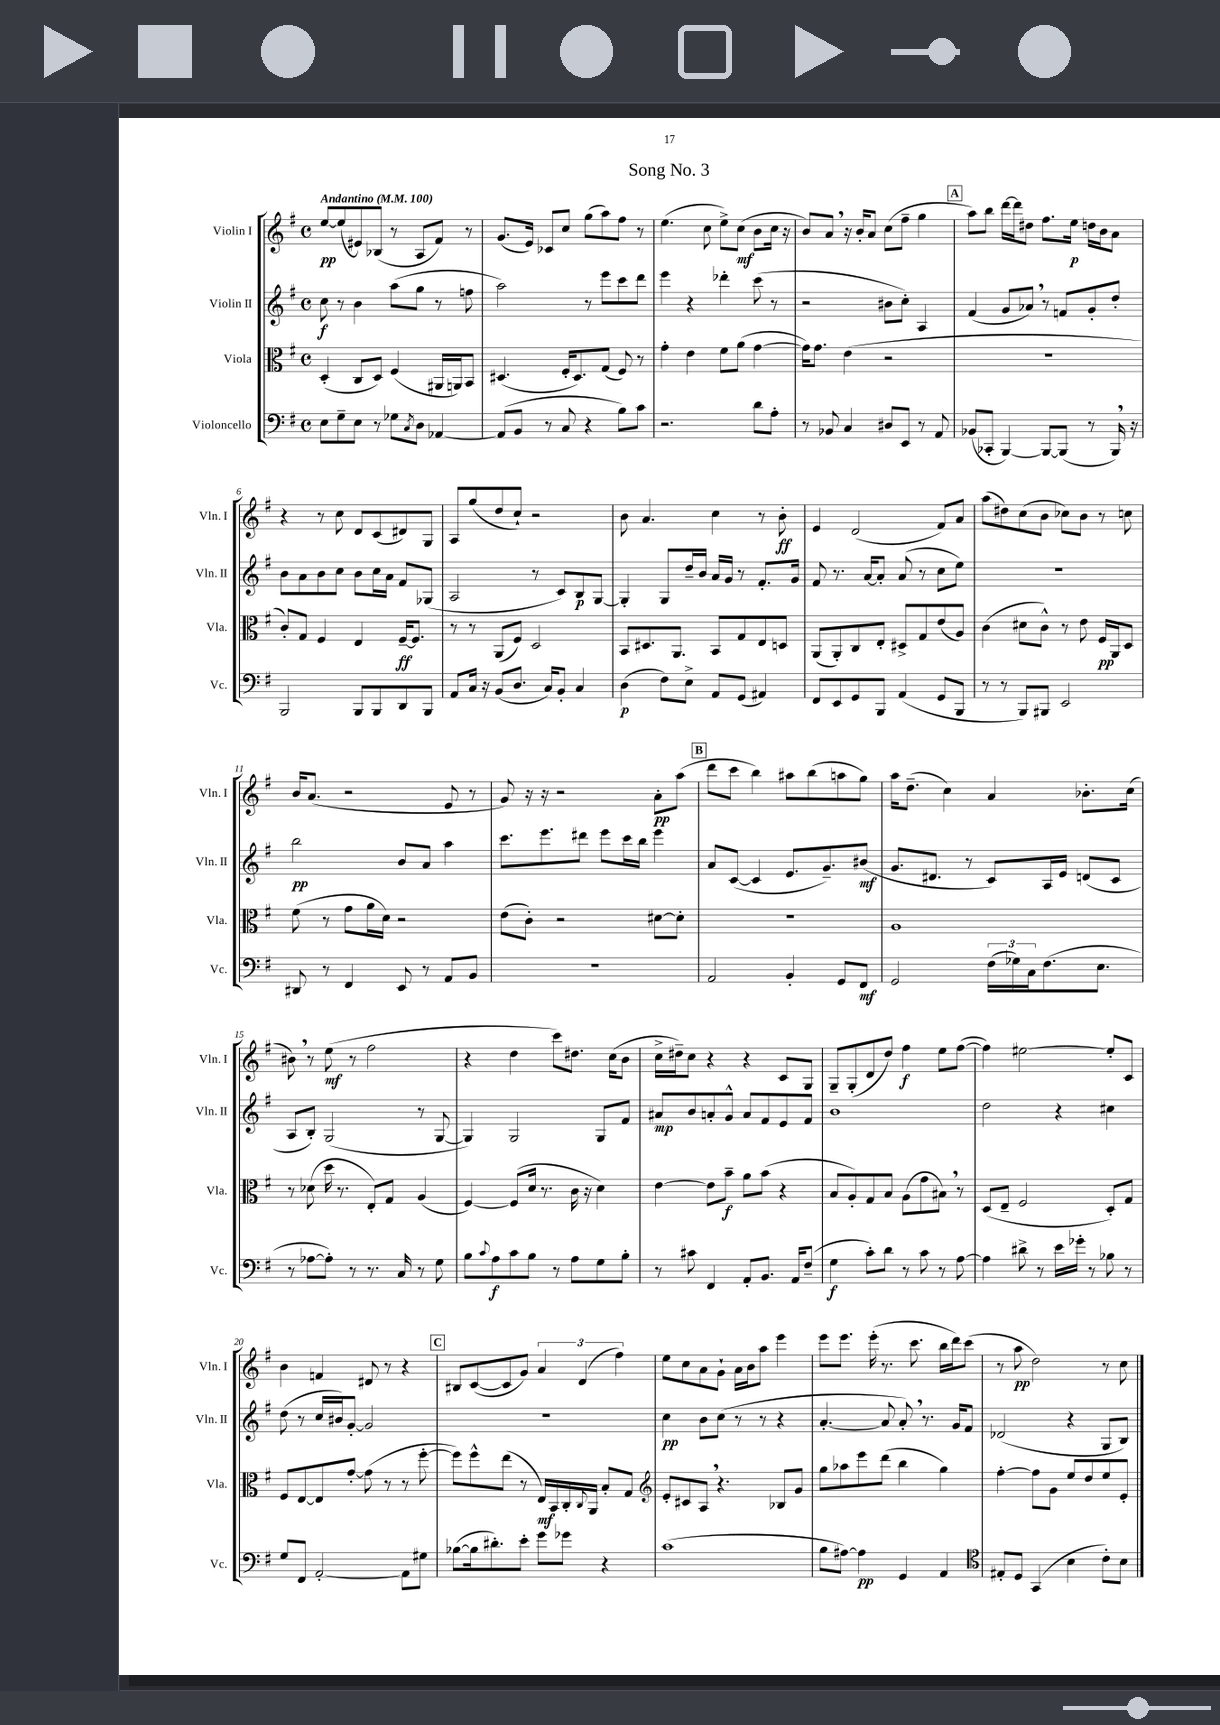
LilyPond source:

\header { title = "Song No. 3" }
<<
\new StaffGroup <<
\new Staff = "s0" \with { instrumentName = "Violin I" shortInstrumentName = "Vln. I" } {
    \clef treble \key g \major \defaultTimeSignature \time 4/4 \tempo "Andantino" 4 = 100
    e''8~\pp e''8( eis'8) bes8( r8 a8 fis'8) r8 |
    g'8.( e'16) ces'8 c''8 g''8( a''8) fis''8 r8 |
    e''4.( c''8 e''8->) c''8\mf( b'8 c''16 r16 |
    b'8) a'8 \breathe r16 b'16-. a'8 c''8( fis''8-- g''4 |
    \mark \markup { \box "A" } a''8) b''8 d'''16~ d'''16 dis''8 fis''8. e''16\p d''16 b'16 a'8 |
    r4 r8 c''8 d'8 c'8( dis'8) g8 |
    a8 g''8( d''8 c''8-!) r2 |
    b'8 a'4. c''4 r8 b'8-.\ff |
    e'4 d'2( fis'8) a'8 |
    a''8( dis''8) c''8( b'8 ces''8) b'8 r8 c''8 |
    b'16 a'8.( r2 e'8 r8 |
    g'8) r16 r16 r2 a'8-.\pp a''8( |
    \mark \markup { \box "B" } d'''8 c'''8 b''4) ais''8 b''8( a''8 g''8) |
    a''16 d''8.--( c''4) a'4 bes'8.-. c''16( |
    bis'8) \breathe r8 e''8\mf( r8 fis''2 |
    r4 d''4 c'''8) dis''8. c''16( b'8 |
    c''16-> dis''16--) c''8 r4 r4 c'8 g8 |
    g8-- g8-.( d'8 d''8) fis''4\f e''8 fis''8~( |
    fis''4) eis''2~ eis''8-. c'8 |
    b'4 f'4 dis'8 r8 r4 |
    \mark \markup { \box "C" } bis8 c'8~( c'8 g'8) \tuplet 3/2 { a'4 d'4( fis''4) } |
    e''8 c''8 a'8 g'8-! a'16 b'16 a''8 e'''4 |
    e'''8 e'''8. e'''16-.( r8. c'''8. b''16 d'''16) c'''8( |
    r8 a''8\pp d''2) r8 c''8 \bar "|." |
}
\new Staff = "s1" \with { instrumentName = "Violin II" shortInstrumentName = "Vln. II" } {
    \clef treble \key g \major \defaultTimeSignature \time 4/4
    c''8\f r8 b'4 a''8( g''8 r8 f''8 |
    a''2) r8 e'''8 c'''8 d'''8 |
    e'''4 r4 des'''4-. c'''8( r8 |
    r2 bis'8 c''8-.) a4 |
    \mark \markup { \box "A" } fis'4( g'8 aes'8) \breathe r8 f'8 g'8-. d''8-. |
    b'8 a'8 b'8 c''8 b'8 c''16 a'16 fis'8 ges8( |
    a2 r8 c'8) b8\p g8~ |
    g4-. g8 d''16-- b'16 a'16 g'16 r8 fis'8.-. g'16 |
    fis'8 r8. a'16~ a'8-. a'8( r8 c''8 e''8) |
    R1 |
    b''2\pp b'8 a'8 a''4 |
    c'''8. e'''8. dis'''8 e'''8 c'''16 b''16 e'''4 |
    \mark \markup { \box "B" } a'8 c'8~( c'4 e'8. g'8.--) bis'8\mf( |
    g'8. dis'8. r8 c'8) a16 e'16 d'8( c'8 |
    a8 b8-.) g2( r8 g8~ |
    g4) g2 g8 fis'8 |
    ais'8\mp b'8 a'8-. g'8-^ a'8 fis'8 e'8 fis'8 |
    b'1 |
    d''2 r4 cis''4 |
    d''8( r8 c''16 bis'16) g'8~-. g'2 |
    \mark \markup { \box "C" } R1 |
    c''4\pp b'8 c''8( r8 r8 r4 |
    a'4.~-. a'8 a'8-.) \breathe r8. g'16 fis'8 |
    des'2( r4 g8 b8) \bar "|." |
}
\new Staff = "s2" \with { instrumentName = "Viola" shortInstrumentName = "Vla." } {
    \clef alto \key g \major \defaultTimeSignature \time 4/4
    d4-.( c8 d8) fis4( ais,16 a,16) b,8 |
    dis4.( fis16-. dis8.) g8( fis8) r8 |
    g'4-. e'4 fis'8 a'8( g'4~ |
    g'16) g'8. e'4( r2 |
    \mark \markup { \box "A" } R1 |
    c'8-.) g8 fis4 e4 fis16~--\ff fis8. |
    r8 r8 a,8( fis8) d2 |
    b,8 dis8. a,8. b,8 g8 e8 d8 |
    a,8( a,8-.) c8 e8-. dis8-> g8 e'8( a8) |
    c'4( dis'8 c'8-^) r8 e'8 fis16\pp a,16 d8 |
    fis'8( r8 g'8 a'16 d'16) r2 |
    e'8( c'8-.) r2 dis'8~ dis'8-. |
    \mark \markup { \box "B" } r1 |
    a1 |
    r8 des'8( d''16 r8. e8-.) g8 a4( |
    fis4~) fis8( d'16 r8. c'16 r16 d'4) |
    e'4~ e'8 b'8--\f a'8 b'8( r4 |
    b8 a8-.) g8 b8 a8( g'8 bis8) \breathe r8 |
    d8( e8-- fis2 d8-.) g8 |
    fis8 e8~ e8 g'8~-. g'8( r8 r8 fis''8~-. |
    \mark \markup { \box "C" } fis''8) fis''8-^ e''8( r8 e16\mf) b,16 c16-. \appoggiatura { c8 } a,16 b8-. g8 |
    \clef treble e'8-. cis'8 a8 \breathe r4. bes8 g'8 |
    g''8 aes''8 e'''8 d'''8( b''4 g''4) |
    fis''4~-. fis''8 g'8 e''8 d''8 e''8 e'8-. \bar "|." |
}
\new Staff = "s3" \with { instrumentName = "Violoncello" shortInstrumentName = "Vc." } {
    \clef bass \key g \major \defaultTimeSignature \time 4/4
    e8 g8-- e8 r8 ges8 \acciaccatura { c8 } d8 aes,4~ |
    aes,8( b,8 r8 c8 r4 b8) c'8 |
    r2. d'8 a8-. |
    r8 bes,8 c4 dis8 e,8 r8 a,8 |
    \mark \markup { \box "A" } bes,8( ces,8-. b,,4~) b,,8~ b,,8( r8 b,,16) \breathe r16 |
    b,,2 b,,8 b,,8 d,8 b,,8 |
    a,8 c16 r16 b,8( d8. c16) b,8-. c4 |
    d4\p( fis8) e8-> a,8 g,8( ais,4) |
    fis,8 e,8 g,8 b,,8 a,4( g,8 b,,8 |
    r8 r8 b,,8) bis,,8 e,2 |
    dis,8 r8 fis,4 e,8 r8 a,8 b,8 |
    R1 |
    \mark \markup { \box "B" } a,2 b,4-. g,8 fis,8\mf |
    g,2 \tuplet 3/2 { fis16( ges16) c16 } fis8.( e8. |
    r8 aes8~ aes8-.) r8 r8. c16 r8 g8 |
    b8 \appoggiatura { c'8 } a8\f c'8 b8 r8 a8 g8 b8-. |
    r8 cis'8 fis,4 a,8-. b,8. a,16 fis8--( |
    g4\f c'8-.) d'8 r8 c'8 r8 a8~ |
    a4 dis'8-> r8 e'16 ges'16-. r8 bes8 r8 |
    g8 fis,8 a,2~-. a,8 gis8 |
    \mark \markup { \box "C" } bes8~( bes16 dis'8.-.) e'8-. g'8 ges'8 r4 |
    c'1( |
    b8 ais8~) ais4\pp g,4 a,4 |
    \clef tenor eis8-. d8 g,4( b4 c'8-.) b8 \bar "|." |
}
>>
>>
